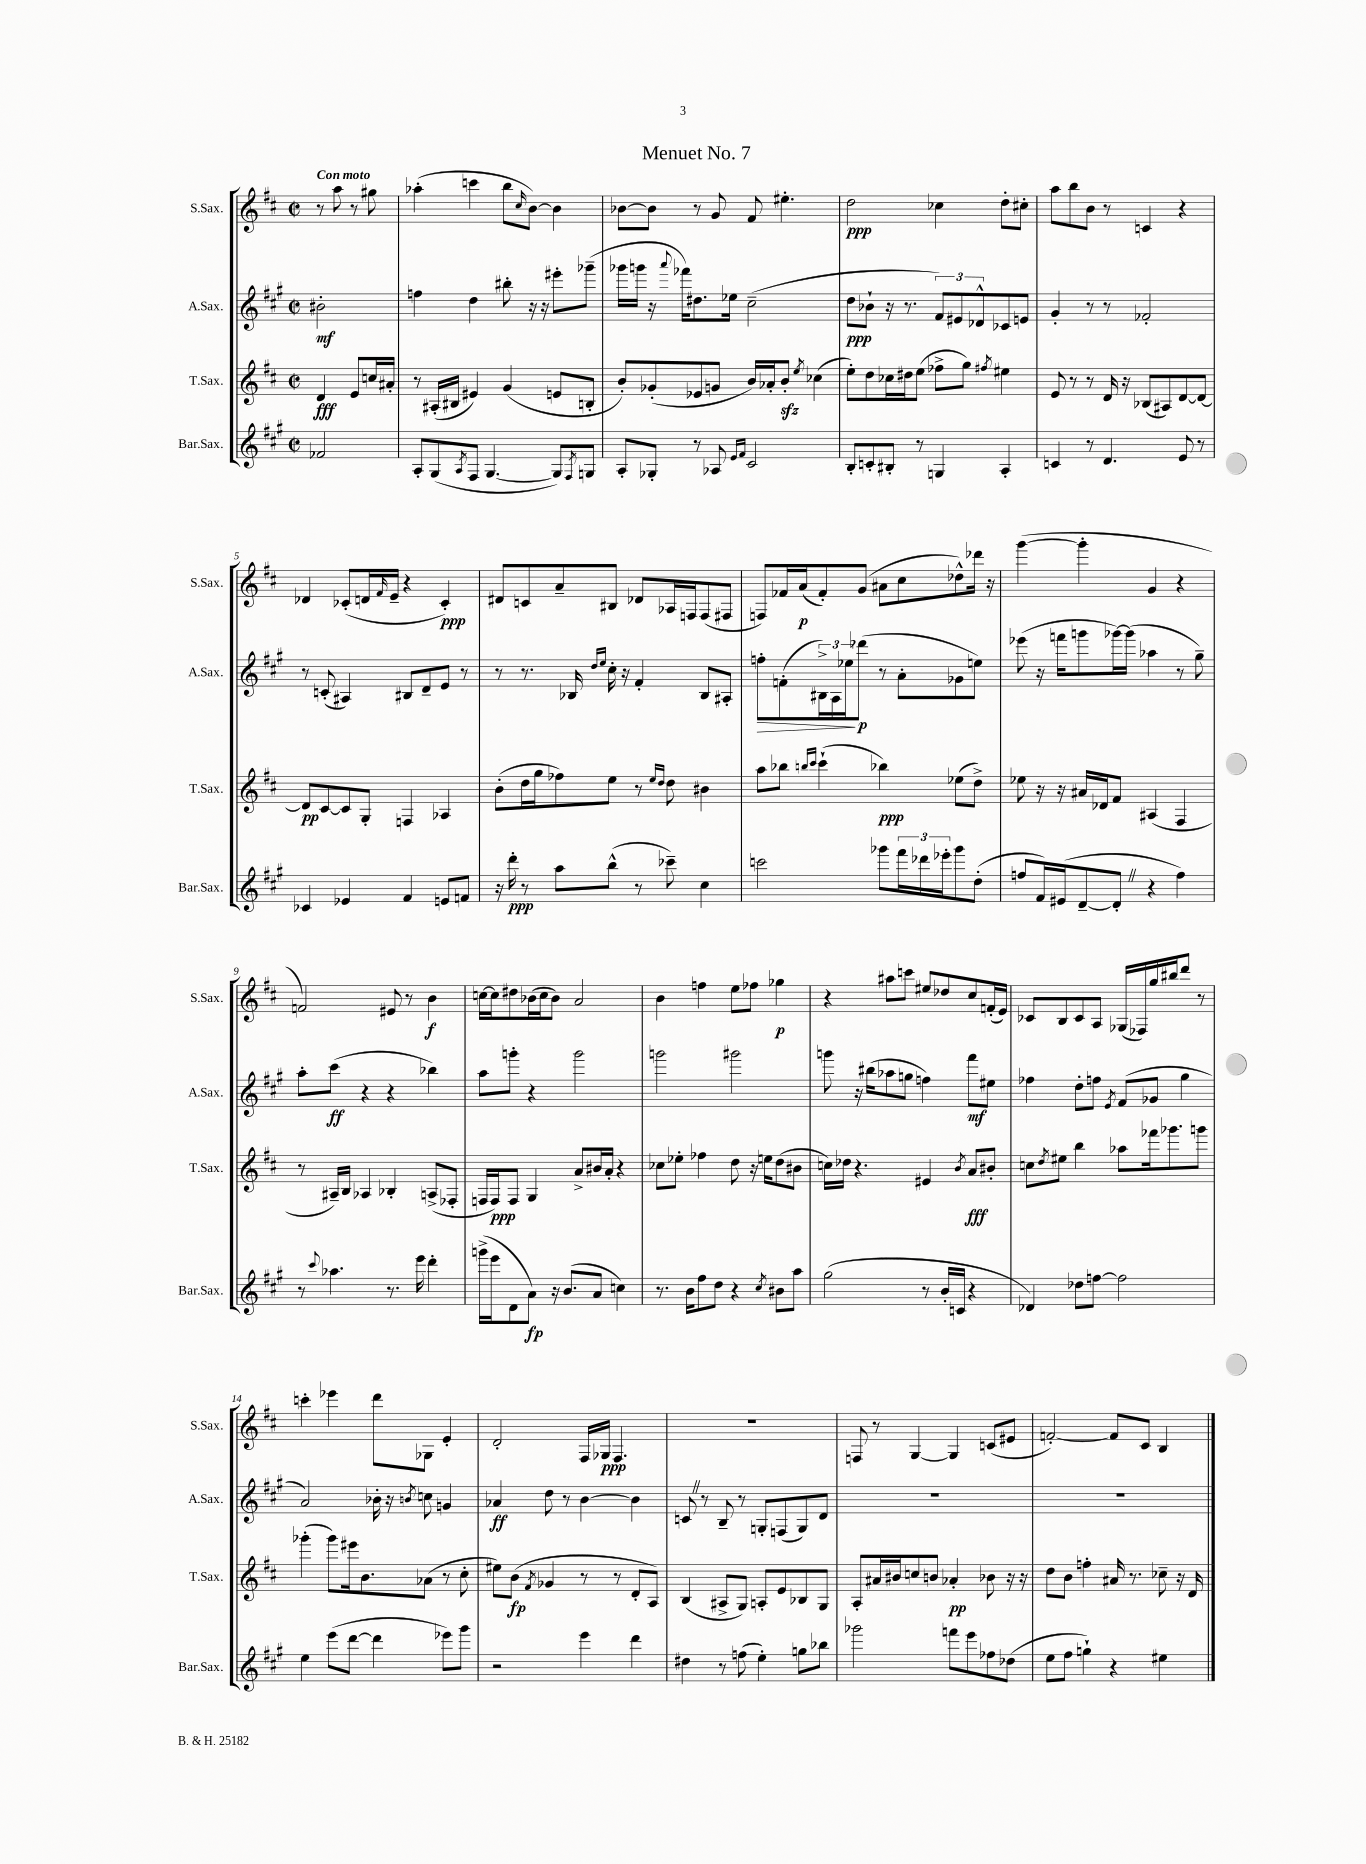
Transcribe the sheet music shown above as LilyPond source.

\header { title = "Menuet No. 7" }
<<
\new StaffGroup <<
\new Staff = "s0" \with { instrumentName = "S.Sax." shortInstrumentName = "S.Sax." } {
    \clef treble \key d \major \defaultTimeSignature \time 2/2 \partial 2 \tempo "Con moto"
    r8 a''8 r8 gis''8 |
    aes''4-.( c'''4 b''8 \grace { cis''16 } b'8~) b'4 |
    bes'8~ bes'8 r8 g'8 fis'8 eis''4.-. |
    d''2\ppp ces''4 d''8-. cis''8-. |
    a''8 b''8 b'8 r8 c'4 r4 |
    des'4 ces'8-.( d'16 \grace { fis'16 } e'16-- r4 ces'4-.\ppp) |
    dis'8 c'8 a'8-- bis8 des'8 aes16 f16 f8( fis8 |
    f8) fes'16 a'16\p( fes'8-.) g'8( ais'8 cis''8 des''8-^) des'''16 r16 |
    g'''4~( g'''4-. g'4 r4 |
    f'2) eis'8 r8 b'4\f |
    c''16~ c''16 dis''8 bes'16( c''16 bes'8) a'2 |
    b'4 f''4 e''8 fes''8 ges''4\p |
    r4 ais''8 c'''8 eis''8 des''8 cis''8 f'16-.( e'16) |
    ces'8 b8 ces'8 a8 ges16( fes16) g''16 bis''16 d'''8 r8 |
    c'''4-. ees'''4 d'''8 ges8 e'4-. |
    d'2-. fis16 ges16\ppp fis4. |
    R1 |
    f8 r8 g4~ g4 c'8( eis'8 |
    f'2~-.) f'8 cis'8 b4 \bar "|." |
}
\new Staff = "s1" \with { instrumentName = "A.Sax." shortInstrumentName = "A.Sax." } {
    \clef treble \key a \major \defaultTimeSignature \time 2/2 \partial 2
    bis'2-.\mf |
    f''4 d''4 bis''8-. r16 r16 eis'''8-. ges'''8--( |
    ges'''16 g'''16 r16 \appoggiatura { a'''8 } fes'''16) dis''8. ees''16 cis''2--( |
    d''8\ppp bes'8-! r16 r8. \tuplet 3/2 { fis'8) eis'8 des'8-^ } ces'8 e'8 |
    gis'4-. r8 r8 fes'2-. |
    r8 c'8-.( ais4) bis8 d'8-- e'8 r8 |
    r8 r8. bes16 \grace { d''16 e''16 } cis''16-. r16 fis'4-. bes8 ais8-. |
    f''8-.\> f'8-.( \tuplet 3/2 { bis16->) a16 ees''16\! } des'''8\p( r8 a'8-. ges'8 e''8) |
    ees'''8( r16 f'''16 g'''8 ges'''16~) ges'''16( aes''4 r8 gis''8--) |
    a''8-. cis'''8\ff( r4 r4 bes''4) |
    a''8 g'''8-. r4 g'''2 |
    g'''2 gis'''2 |
    g'''8 r16 bis''16( aes''8 g''8 f''4) fis'''8\mf eis''8 |
    fes''4 d''8-. f''8 \acciaccatura { e'8 } fis'8( ges'8 gis''4 |
    a'2) bes'16-. r16 \acciaccatura { b'8 } c''8 g'4 |
    aes'4\ff d''8 r8 b'4~ b'4 |
    c'8 \once \override BreathingSign.text = \markup { \musicglyph "scripts.caesura.straight" } \breathe r8 b8-- r8 g8-. f8( g8) d'8 |
    R1 |
    R1 \bar "|." |
}
\new Staff = "s2" \with { instrumentName = "T.Sax." shortInstrumentName = "T.Sax." } {
    \clef treble \key d \major \defaultTimeSignature \time 2/2 \partial 2
    d'4\fff e'8 c''16 ais'16-. |
    r8 ais16-.( bis16 eis'4) g'4( e'8 b8-. |
    b'8-.) ges'8-.( ees'8 g'8 b'16) aes'16-. b'8-.\sfz \acciaccatura { e''8 } ces''4( |
    e''8-.) d''8 ces''16 dis''16 e''8( fes''8-> g''8) \acciaccatura { fis''8 } eis''4 |
    e'8 r8 r8 d'16 r16 bes8( ais8) d'8~ d'8~ |
    d'8\pp cis'8~ cis'8 g8-. f4 aes4 |
    b'8-.( d''16 g''16 fes''8) e''8 r8 \grace { e''16 d''16 } d''8 bis'4 |
    a''8 bes''8 \grace { b''16 cis'''16 } cis'''4-!( bes''4\ppp) ees''8( d''8->) |
    ees''8 r16 r16 ais'16 des'16 fis'8 ais4( fis4 |
    r8 ais16--) b16 aes4 bes4-. a8->( fes8-. |
    f16 f16\ppp) f8 g4 a'8-> bis'16 a'16-. r4 |
    ces''8 ees''8-. fes''4 d''8 r16 e''16 d''8( bis'8 |
    c''16) des''16 r4. eis'4 \acciaccatura { b'8 } a'8\fff bis'8-. |
    c''8 \acciaccatura { d''8 } eis''8 b''4 aes''8 fes'''16 ges'''8. g'''8 |
    ges'''4-.( ges'''8) eis'''16 b'8. aes'8( r8 cis''8-. |
    eis''8) b'8\fp( \acciaccatura { fis'8 } ges'4 r8 r8 d'8-. a8) |
    b4( ais8-> g8) a8-. e'8 bes8 g8 |
    a8-. ais'16 bis'16 c''8 b'8 aes'4-.\pp bes'8 r16 r16 |
    d''8 b'8 f''4-. ais'16 r8. ces''8-- r16 d'16 \bar "|." |
}
\new Staff = "s3" \with { instrumentName = "Bar.Sax." shortInstrumentName = "Bar.Sax." } {
    \clef treble \key a \major \defaultTimeSignature \time 2/2 \partial 2
    fes'2 |
    a8-. gis8( \acciaccatura { a8 } fis8 gis4.~ gis8) \acciaccatura { fis8 } g8 |
    a8-. ges8-. r8 aes8 \grace { e'16 fis'16 } cis'2 |
    b8-. c'8-. bis8-. r8 g4 a4-. |
    c'4 r8 d'4. e'8 r8 |
    ces'4 ees'4 fis'4 e'8 f'8 |
    r16 d'''16-.\ppp r8 a''8 b''8-^( r8 ces'''8--) cis''4 |
    c'''2 ges'''8 \tuplet 3/2 { fis'''16 des'''16 ees'''16-. } ges'''8 d''8-.( |
    f''8 fis'16) eis'16( d'8~-- d'8-. \once \override BreathingSign.text = \markup { \musicglyph "scripts.caesura.straight" } \breathe r4 f''4) |
    r8 \appoggiatura { cis'''8 } aes''4. r8. e'''16 d'''4-. |
    g'''16->( e'''16 d'8 a'8\fp) r16 b'8.( a'8 c''4) |
    r8. b'16 fis''8 d''8 r4 \acciaccatura { cis''8 } bis'8 a''8 |
    gis''2( r8 b'16-. c'16 r4 |
    des'4) des''8 f''8~ f''2 |
    e''4 e'''8( d'''8~ d'''4 ees'''8) gis'''8 |
    r2 e'''4 d'''4 |
    dis''4 r8 f''8( e''4-.) g''8 bes''8 |
    ges'''2 f'''8 e'''8 fes''8 des''8( |
    e''8 fis''8 g''4-!) r4 eis''4 \bar "|." |
}
>>
>>
